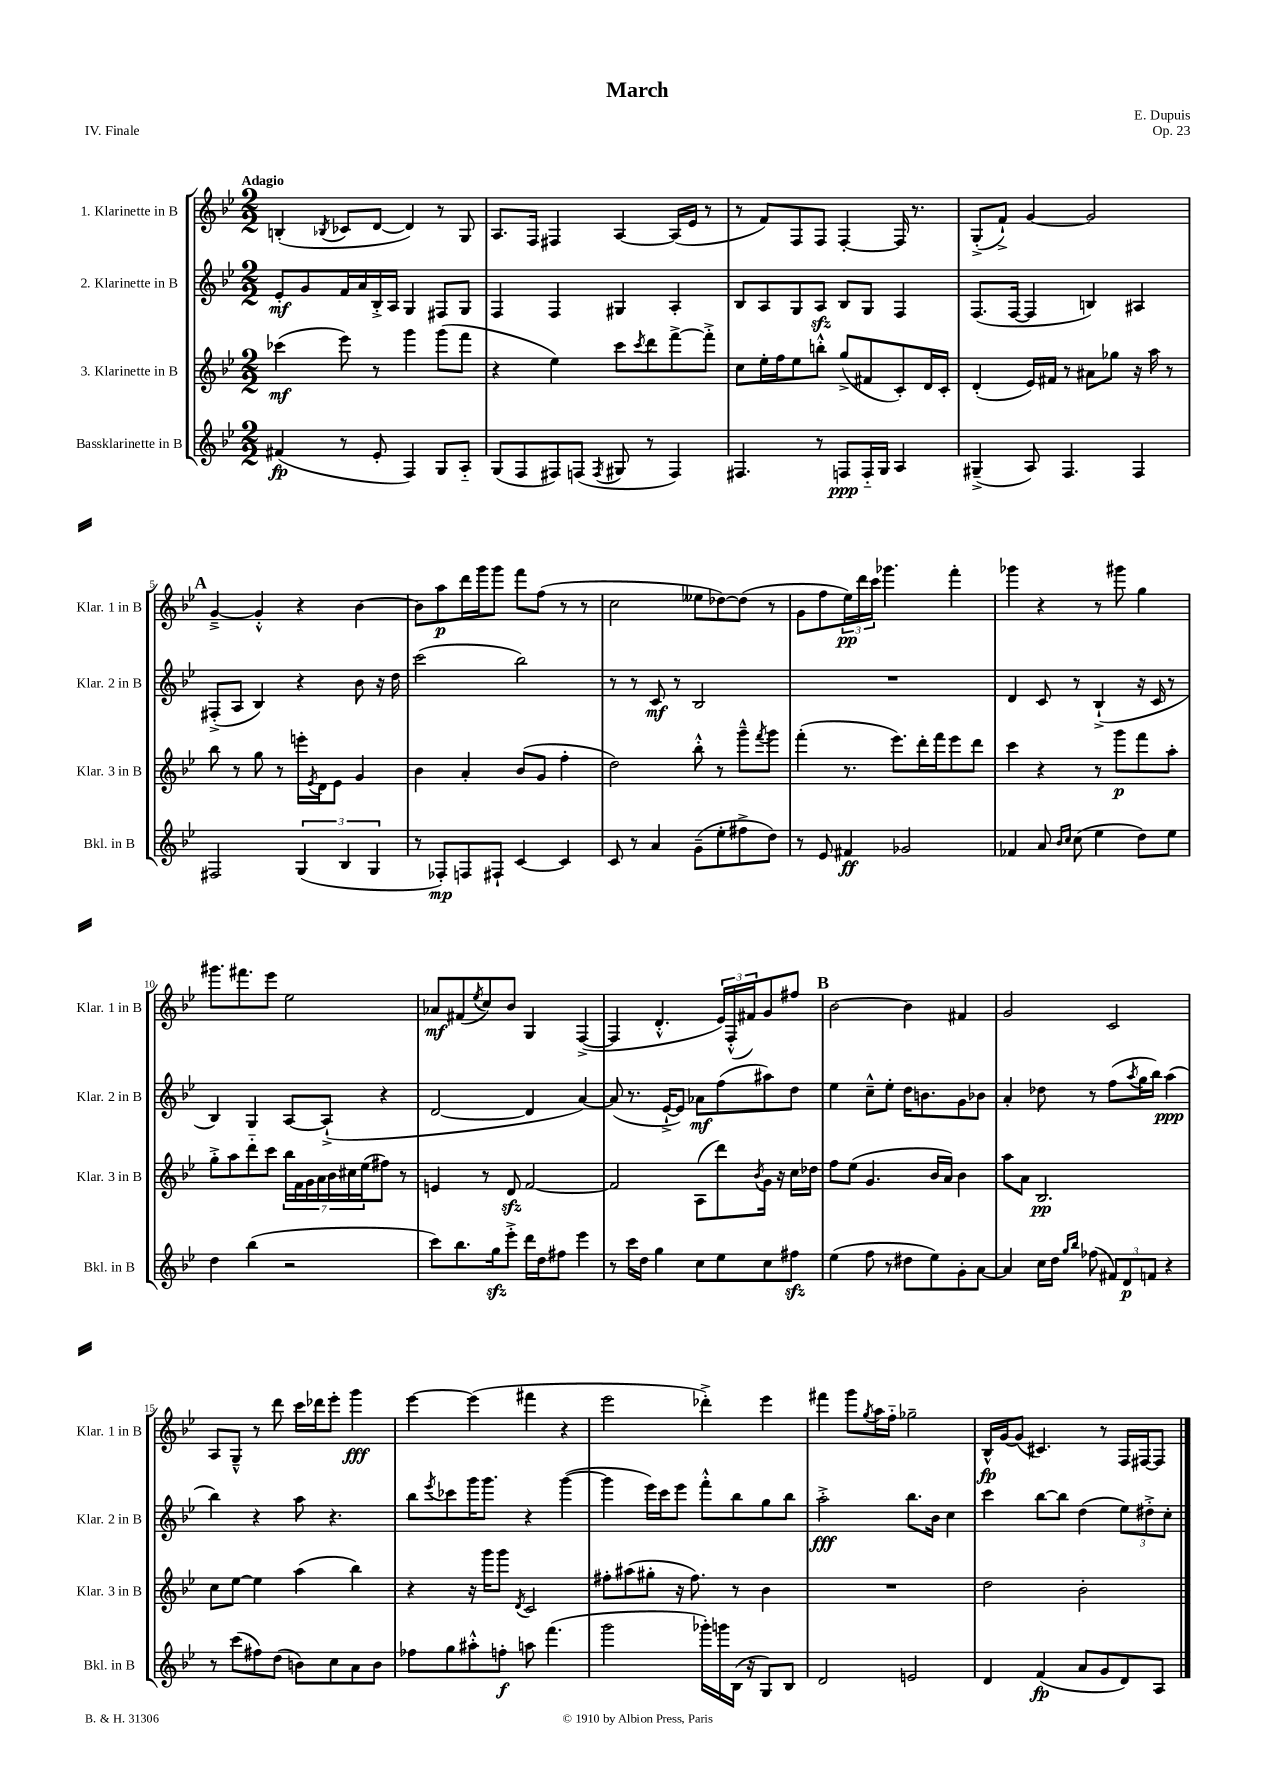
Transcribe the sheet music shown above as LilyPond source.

\header { title = "March" composer = "E. Dupuis" opus = "Op. 23" piece = "IV. Finale" }
<<
\new StaffGroup <<
\new Staff = "s0" \with { instrumentName = "1. Klarinette in B" shortInstrumentName = "Klar. 1 in B" } {
    \clef treble \key bes \major \numericTimeSignature \time 2/2 \tempo "Adagio"
    b4-.( \acciaccatura { bes8 } ces'8 d'8~ d'4) r8 g8 |
    a8. f16 fis4 a4~ a16( ees'16 r8 |
    r8 f'8) f8 f8 f4~-. f16 r8. |
    g8-.->( f'8-!->) g'4~ g'2 |
    \mark \markup { \bold "A" } g'4~---> g'4-.-^ r4 bes'4~ |
    bes'8 a''8\p d'''16 g'''16 g'''8 f'''8 f''8( r8 r8 |
    c''2 eeses''8 des''8~) des''8( r8 |
    g'8 f''8 \tuplet 3/2 { ees''16\pp) d'''16 c'''16 } ges'''4. f'''4-. |
    ges'''4 r4 r8 gis'''8 g''4 |
    gis'''8. fis'''8. ees'''8 ees''2 |
    aes'8\mf fis'8( \acciaccatura { ees''8 } c''8) bes'8 g4 f4~->( |
    f4 d'4.-.-^ \tuplet 3/2 { ees'16) f16-.-^( fis'16) } g'8 fis''8 |
    \mark \markup { \bold "B" } bes'2~ bes'4 fis'4 |
    g'2 c'2 |
    a8 g8---^ r8 d'''8 c'''16 des'''16 ees'''8-. g'''4\fff |
    ees'''4~ ees'''4( fis'''4 r4 |
    ees'''2 des'''4-.->) ees'''4 |
    fis'''4 g'''8 \acciaccatura { g''8 } a''16 f''16-_ ges''2-- |
    bes16-^\fp g'16~ g'8( cis'4.) r8 f16 fis16~ fis8 \bar "|." |
}
\new Staff = "s1" \with { instrumentName = "2. Klarinette in B" shortInstrumentName = "Klar. 2 in B" } {
    \clef treble \key bes \major \numericTimeSignature \time 2/2
    ees'8-.\mf g'8 f'16 a'16 bes16-.-> a16 g4 fis8 g8 |
    f4 f4 gis4 a4-. |
    bes8 a8 g8 a8\sfz bes8 g8 f4 |
    f8.( f16~ f4 b4) ais4 |
    \mark \markup { \bold "A" } fis8-.->( a8 bes4) r4 bes'8 r16 d''16 |
    c'''2( bes''2) |
    r8 r8 c'8\mf r8 bes2 |
    R1 |
    d'4 c'8 r8 bes4-!->( r16 c'16 r8 |
    bes4) g4 a8~ a8-!->( r4 |
    d'2~ d'4 a'4~) |
    a'8( r8. ees'16~-!-> ees'8) aes'8\mf f''8( ais''8) d''8 |
    \mark \markup { \bold "B" } ees''4 c''8---^ ees''8-. d''16 b'8. g'8 bes'8 |
    a'4-. des''8 r8 f''8( \acciaccatura { a''8 } g''16 bes''16) a''4\ppp( |
    bes''4) r4 a''8 r4. |
    bes''8 \acciaccatura { ees'''8 } ces'''8 g'''16 g'''8. r4 g'''4~( |
    g'''4 ees'''16) c'''16 ees'''8 f'''8-.-^ bes''8 g''8 bes''8 |
    a''2-.->\fff bes''8. bes'16 c''4 |
    c'''4 bes''8~ bes''8 d''4( \tuplet 3/2 { ees''8) dis''8-.-> c''8-. } \bar "|." |
}
\new Staff = "s2" \with { instrumentName = "3. Klarinette in B" shortInstrumentName = "Klar. 3 in B" } {
    \clef treble \key bes \major \numericTimeSignature \time 2/2
    ces'''4\mf( ees'''8) r8 g'''4 g'''8( f'''8 |
    r4 ees''4) c'''8 \acciaccatura { c'''8 } d'''8 f'''8~-> f'''8-.-> |
    c''8 ees''16-. f''16 ees''8 b''8-.-^ g''8->( fis'8 c'8-.) d'16 c'16-. |
    d'4-.( ees'16) fis'16 r8 ais'8 ges''8 r16 a''16 r8 |
    \mark \markup { \bold "A" } bes''8 r8 g''8 r8 e'''16-. \acciaccatura { ees'8 } d'16 ees'8 g'4 |
    bes'4 a'4-. bes'8( g'8 f''4-. |
    d''2) bes''8-.-^ r8 g'''8---^ \acciaccatura { f'''8 } g'''8 |
    f'''4-.( r8. ees'''8.) d'''16-. f'''16 ees'''8 d'''8 |
    c'''4 r4 r8 g'''8\p f'''8 a''8-. |
    g''8-.-> a''8 d'''8-_ c'''8 \tuplet 7/4 { bes''16 f'16 g'16 a'16 bes'16 cis''16 ees''16( } fis''8) r8 |
    e'4 r8 d'8\sfz f'2~ |
    f'2 a8( d'''8) \acciaccatura { bes'8 } g'16 r16 c''16 des''16 |
    \mark \markup { \bold "B" } f''8 ees''8( g'4. bes'16 a'16) bes'4 |
    a''8 a'8 bes2.\pp |
    c''8 ees''8~ ees''4 a''4( bes''4) |
    r4 r16 g'''16 g'''8 \acciaccatura { d'8 } c'2 |
    fis''8-. ais''8( gis''8-. r16 fis''8.) r8 bes'4 |
    R1 |
    d''2 bes'2-. \bar "|." |
}
\new Staff = "s3" \with { instrumentName = "Bassklarinette in B" shortInstrumentName = "Bkl. in B" } {
    \clef treble \key bes \major \numericTimeSignature \time 2/2
    fis'4\fp( r8 ees'8-. f4) g8 a8-_ |
    g8( f8 fis8) f8( \acciaccatura { f8 } gis8 r8 f4) |
    fis4. r8 f8\ppp f16-_ g16 a4 |
    gis4--->( a8) f4. f4 |
    \mark \markup { \bold "A" } fis2 \tuplet 3/2 { g4( bes4 g4 } |
    r8 fes8-.\mp) f8 fis8-! c'4~ c'4 |
    c'8 r8 a'4 g'8--( ees''8-. fis''8-> d''8) |
    r8 ees'8 fis'4\ff ges'2 |
    fes'4 a'8 \grace { bes'16 c''16 } c''8( ees''4 d''8) ees''8 |
    d''4 bes''4( r2 |
    c'''8) bes''8. g''16\sfz ees'''8-.-> d'''16 d''16 fis''8 ees'''4 |
    r8 c'''16 d''16 g''4 c''8 ees''8 c''8 fis''8\sfz |
    \mark \markup { \bold "B" } ees''4( f''8 r8 dis''8 ees''8) g'8-. a'8~ |
    a'4 c''16 d''16 \grace { g''16 bes''16 } fes''8( \tuplet 3/2 { fis'8) d'8\p f'8 } r4 |
    r8 c'''8( fis''8) d''8( b'8) c''8 a'8 b'8 |
    fes''8 g''8 ais''8-.-^ f''8-.\f a''8 f'''4.( |
    g'''2 ges'''16-.) g'''16 bes16( r16 g8) bes8 |
    d'2 e'2 |
    d'4 f'4\fp( a'8 g'8 d'8) a8 \bar "|." |
}
>>
>>
